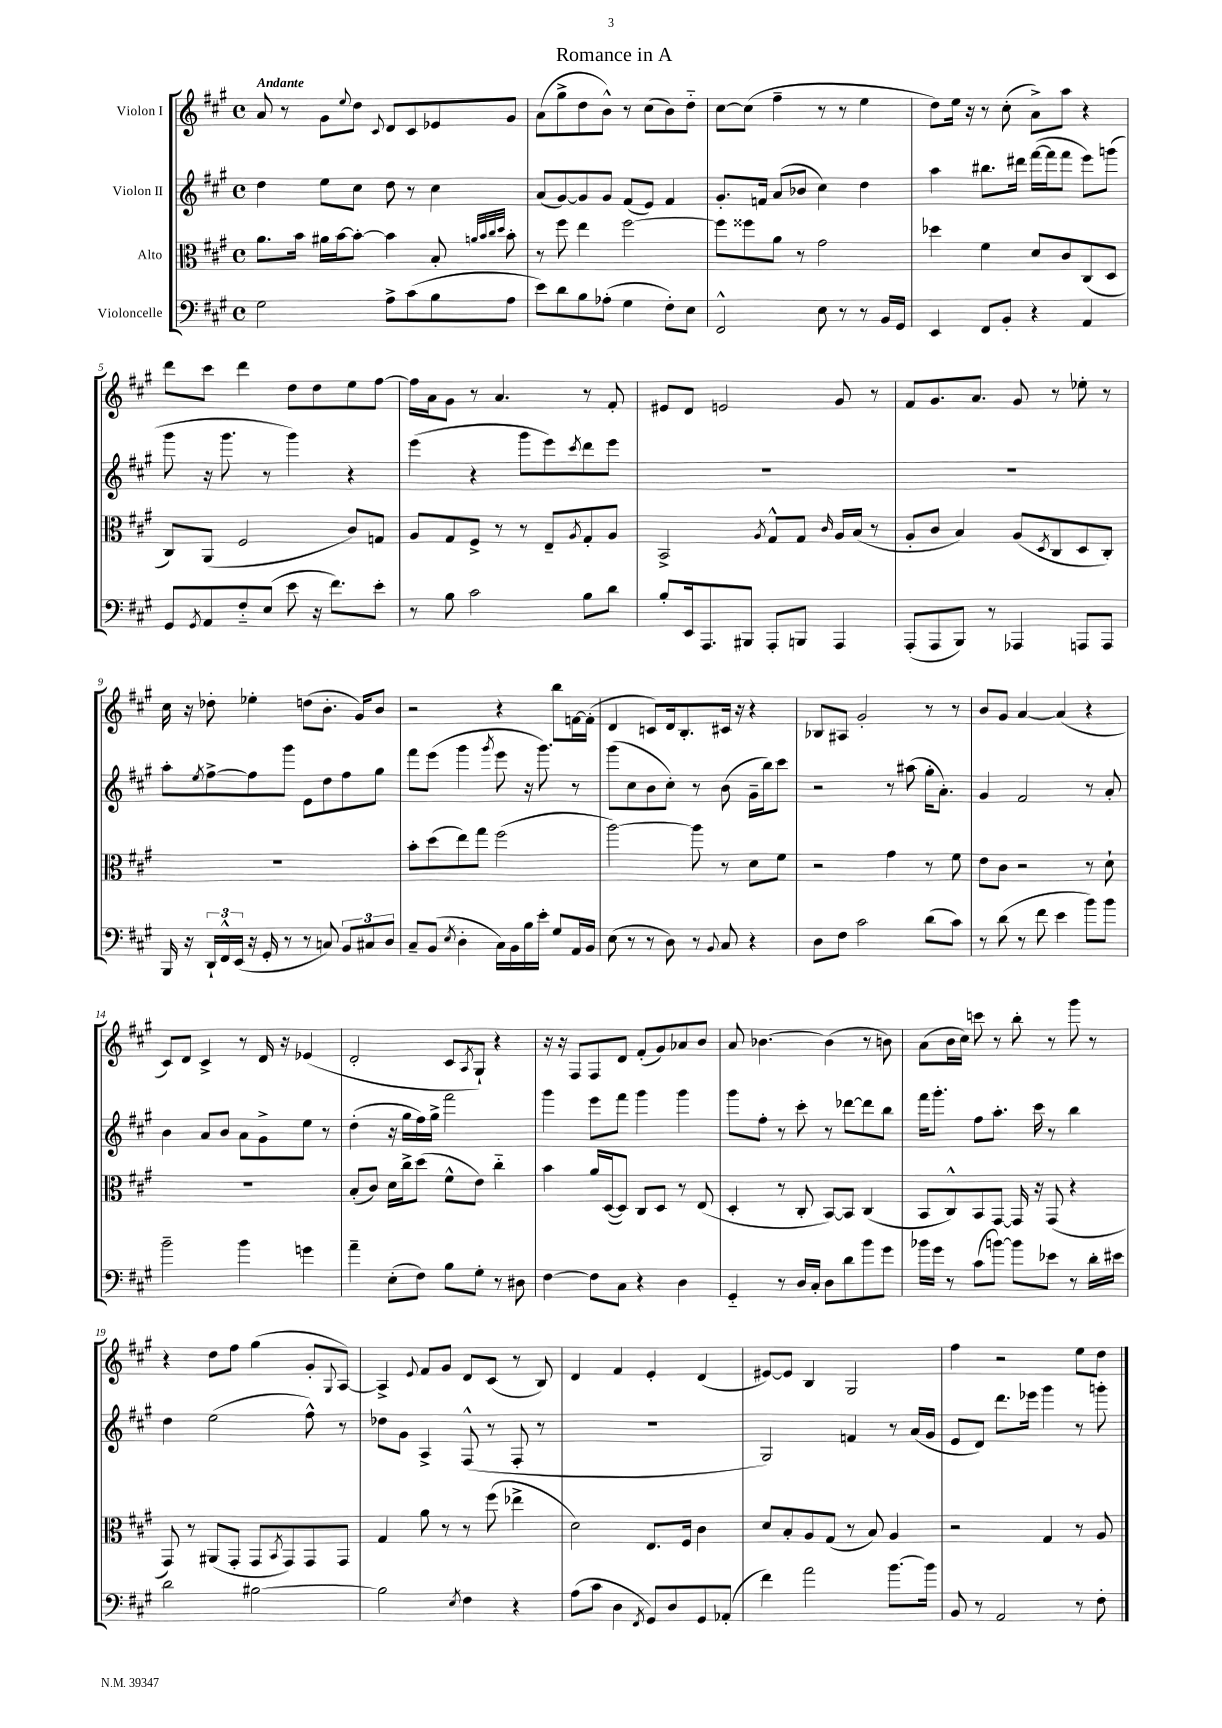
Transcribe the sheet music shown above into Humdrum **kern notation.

**kern	**kern	**kern	**kern
*staff4	*staff3	*staff2	*staff1
*clefF4	*clefC3	*clefG2	*clefG2
*k[f#c#g#]	*k[f#c#g#]	*k[f#c#g#]	*k[f#c#g#]
*M4/4	*M4/4	*M4/4	*M4/4
*met(c)	*met(c)	*met(c)	*met(c)
2G#	8.a	4dd	8a
.	.	.	8r
.	16b	.	.
.	16a#	8ee	8g#
.	[16b	.	.
.	.	.	8qqee
.	8b'_	8cc#	8dd
.	.	.	8qqc#
8A^	4b]	8dd	8d
(8c#	.	8r	8c#
8B	8B'	4cc#	8e-
.	32qqa	.	.
.	32qqb	.	.
.	32qqcc#	.	.
.	32qqdd	.	.
8A	8b'	.	8g#
=	=	=	=
8e)	8r	(8a	(8a
8d	8ff#	[8g#)	8gg#^
8B	4ee	8g#]	8dd
(8A-'	.	8g#	8b^^)
4G#	[2ff#	(8f#	8r
.	.	8e)	(8cc#
8F#')	.	4f#	8b)
8E	.	.	8dd'~
=	=	=	=
2FF#^^	8ff#]	8.g#'	[8cc#
.	8ff##	.	(8cc#]
.	.	16f	.
.	8a	(8a	4ff#~
.	8r	8b-	.
8E	2g#	4cc#)	8r
8r	.	.	8r
8r	.	4dd	4ee
16BB	.	.	.
16GG#	.	.	.
=	=	=	=
4EE	4dd-	4aa	8dd)
.	.	.	16ee
.	.	.	16r
8FF#	4f#	8.bb#	8r
8BB'	.	.	(8cc#'
.	.	16ddd#	.
4r	8d	([16fff#	8a^)
.	.	16fff#]	.
.	8c#	8fff#	8aa
4AA	(8C#	8eee)	4r
.	8D	(8ggg	.
=	=	=	=
8GG#	8C#)	8ggg#	8ddd
8qGG#	.	.	.
8AA	(8AA	16r	8ccc#
.	.	8.ggg#	.
8F#'~	2F#	.	4ddd
(8E	.	8r	.
8e	.	4ggg#)	8dd
16r	.	.	8dd
8.f#)	.	.	.
.	8c#)	4r	8ee
8e'	8G	.	[8ff#
=	=	=	=
8r	8A	(4eee	16ff#]
.	.	.	16a
8B	8G#	.	8g#
2c#	8F#^	4r	8r
.	8r	.	4.a
.	8r	8ggg#	.
.	8E~	8eee)	.
.	8qA	8qccc#	.
8B	8G#'	8ddd	8r
8d	8A	8eee	8f#'
=	=	=	=
8B'	2BB^	1r	8e#
16EE	.	.	8d
8.AAA	.	.	.
.	.	.	2e
8BBB#	.	.	.
.	8qA	.	.
8AAA'	8G#^^	.	.
8BBB	8G#	.	.
.	16qqc#	.	.
4AAA	16A	.	8g#
.	(16B	.	.
.	8r	.	8r
=	=	=	=
(8AAA'	8A'	1r	8f#
8AAA	8c#	.	8.g#
8BBB)	4B)	.	.
.	.	.	8.a
8r	.	.	.
4AAA-	(8A	.	8g#
.	8qD	.	.
.	8C#	.	8r
8AAA	8D	.	8ee-'
8AAA	8C#')	.	8r
=	=	=	=
16BBB	1r	8aa'	16cc#
16r	.	.	16r
.	.	8qee	.
24DD`	.	[8ff#^	8dd-'
24FF#^^	.	.	.
(24EE	.	.	.
16r	.	8ff#]	4ee-'
16GG#'	.	.	.
8r	.	8ggg#	.
8r	.	8e	(8dd
8C)	.	8dd	8.b'
12BB	.	8ff#	.
.	.	.	16g#)
12C#	.	.	.
.	.	8gg#	8b
12D	.	.	.
=	=	=	=
8C#~	8b'	8fff#	2r
(8BB	(8dd	(8eee	.
8qE	.	.	.
4D'	8ee)	4ggg#	.
.	8gg#	.	.
.	.	8qggg#	.
16C#)	(2ff#	8eee	4r
16BB	.	.	.
16B	.	16r	.
16e'	.	8.ggg#)	.
8G#	.	.	8bb
16AA	.	8r	[16f
16BB	.	.	(16f']
=	=	=	=
(8E	[2aa)	(8ggg#	4d
8r	.	8cc#	.
8r	.	8b	8c)
8D)	.	8cc#')	16d
.	.	.	8.B'
8r	8aa]	8r	.
8qqBB	.	.	.
8C#	8r	(8b	16c#
.	.	.	16r
4r	8d	16g#~	4r
.	.	16bb)	.
.	8f#	8ccc#	.
=	=	=	=
8D	2r	2r	8B-
8F#	.	.	8A#
2c#	.	.	2g#'
.	4g#	8r	.
.	.	(8aa#	.
(8d	8r	16gg#'	8r
.	.	8.a')	.
8c#)	8f#	.	8r
=	=	=	=
8r	8e	4g#	8b
(8d	8c#	.	8g#
8r	2r	2f#	[4a
8f#	.	.	.
4e	.	.	(4a]
8b)	8r	8r	4r
8b	8d`	8a'	.
=	=	=	=
2b~	1r	4b	8c#)
.	.	.	8d
.	.	8a	4c#^
.	.	8b	.
4b	.	8a	8r
.	.	8g#^	16d
.	.	.	16r
4g	.	8ee	(4e-
.	.	8r	.
=	=	=	=
4a~	(8B'	(4dd'	2d'
.	8c#)	.	.
(8E'	16d	16r	.
.	16cc#^	16gg#	.
8F#)	(8dd	16ff#)	.
.	.	16gg#^	.
8B	8f#^^	2fff#	8c#
.	.	.	8qA
8G#'	8e)	.	8G#`)
8r	4cc#'~	.	4r
8D#	.	.	.
=	=	=	=
[4F#	4b	4ggg#	16r
.	.	.	16r
.	.	.	8F#
8F#]	16a	8eee	8F#
.	([16D	.	.
8C#	8D])	8fff#	8d
4r	8C#	4ggg#	(8f#'
.	8D	.	8g#)
4D	8r	4ggg#	8a-
.	(8E	.	8b
=	=	=	=
4GG#'~	4D'	8ggg#	8a
.	.	8ff#'	[4.b-
8r	8r	8r	.
16D	8C#'	8ccc#'	.
16C#'	.	.	.
8D	[8BB)	8r	(4b-]
8d	8BB]	[8ddd-	.
8b	(4C#	8ddd-]	8r
8g#	.	8bb	8b)
=	=	=	=
16b-	8BB	16fff#	(8a
16g#	.	8.ggg#'	.
8r	8C#^^)	.	16b
.	.	.	16cc#)
(8c#	8BB	8ff#	8ccc
[8b)	[8GG#	8.aa'	8r
8b]	16GG#]	.	8bb'
.	16r	16ccc#	.
8e-	(8GG#	8r	8r
8r	4r	4bb	8ggg#
16d'	.	.	8r
16e#	.	.	.
=	=	=	=
2d	8GG#)	4dd	4r
.	8r	.	.
.	(8AA#	(2ee	8dd
.	8GG#'	.	8ff#
[2B#	8GG#	.	(4gg#
.	8qBB	.	.
.	8GG#)	.	.
.	8GG#	8ff#^^)	8g#'
.	.	.	8qqG#
.	8GG#	8r	[8A)
=	=	=	=
2B#]	4G#	8dd-	4A^]
.	.	8g#	.
.	.	.	8qqe
.	8a	4A^	8f#
.	8r	.	8g#
8qE	.	.	.
4F#	8r	(8F#^^	8d
.	(8ff#	8r	(8c#
4r	4ee-^	8F#'	8r
.	.	8r	8B)
=	=	=	=
(8A	2d)	1r	4d
8c#	.	.	.
4D	.	.	4f#
8qFF#	.	.	.
8GG#)	8.E	.	4e'
8D	.	.	.
.	16F#	.	.
8GG#	4c#	.	(4d
(8AA-'	.	.	.
=	=	=	=
4f#)	8d	2G#)	[8e#)
.	8B'	.	8e#]
2a	8A	.	4B
.	(8G#	.	.
.	8r	4f	2G#
.	8B)	.	.
[8.b	4A	8r	.
.	.	(16a	.
16b]	.	16g#	.
=	=	=	=
8BB	2r	8e	4ff#
8r	.	8d)	.
2AA	.	8.ddd	2r
.	.	16eee-	.
.	4G#	4ggg#	.
8r	8r	8r	8ee
8F#'	8A	8ggg'	8dd
==	==	==	==
*-	*-	*-	*-
